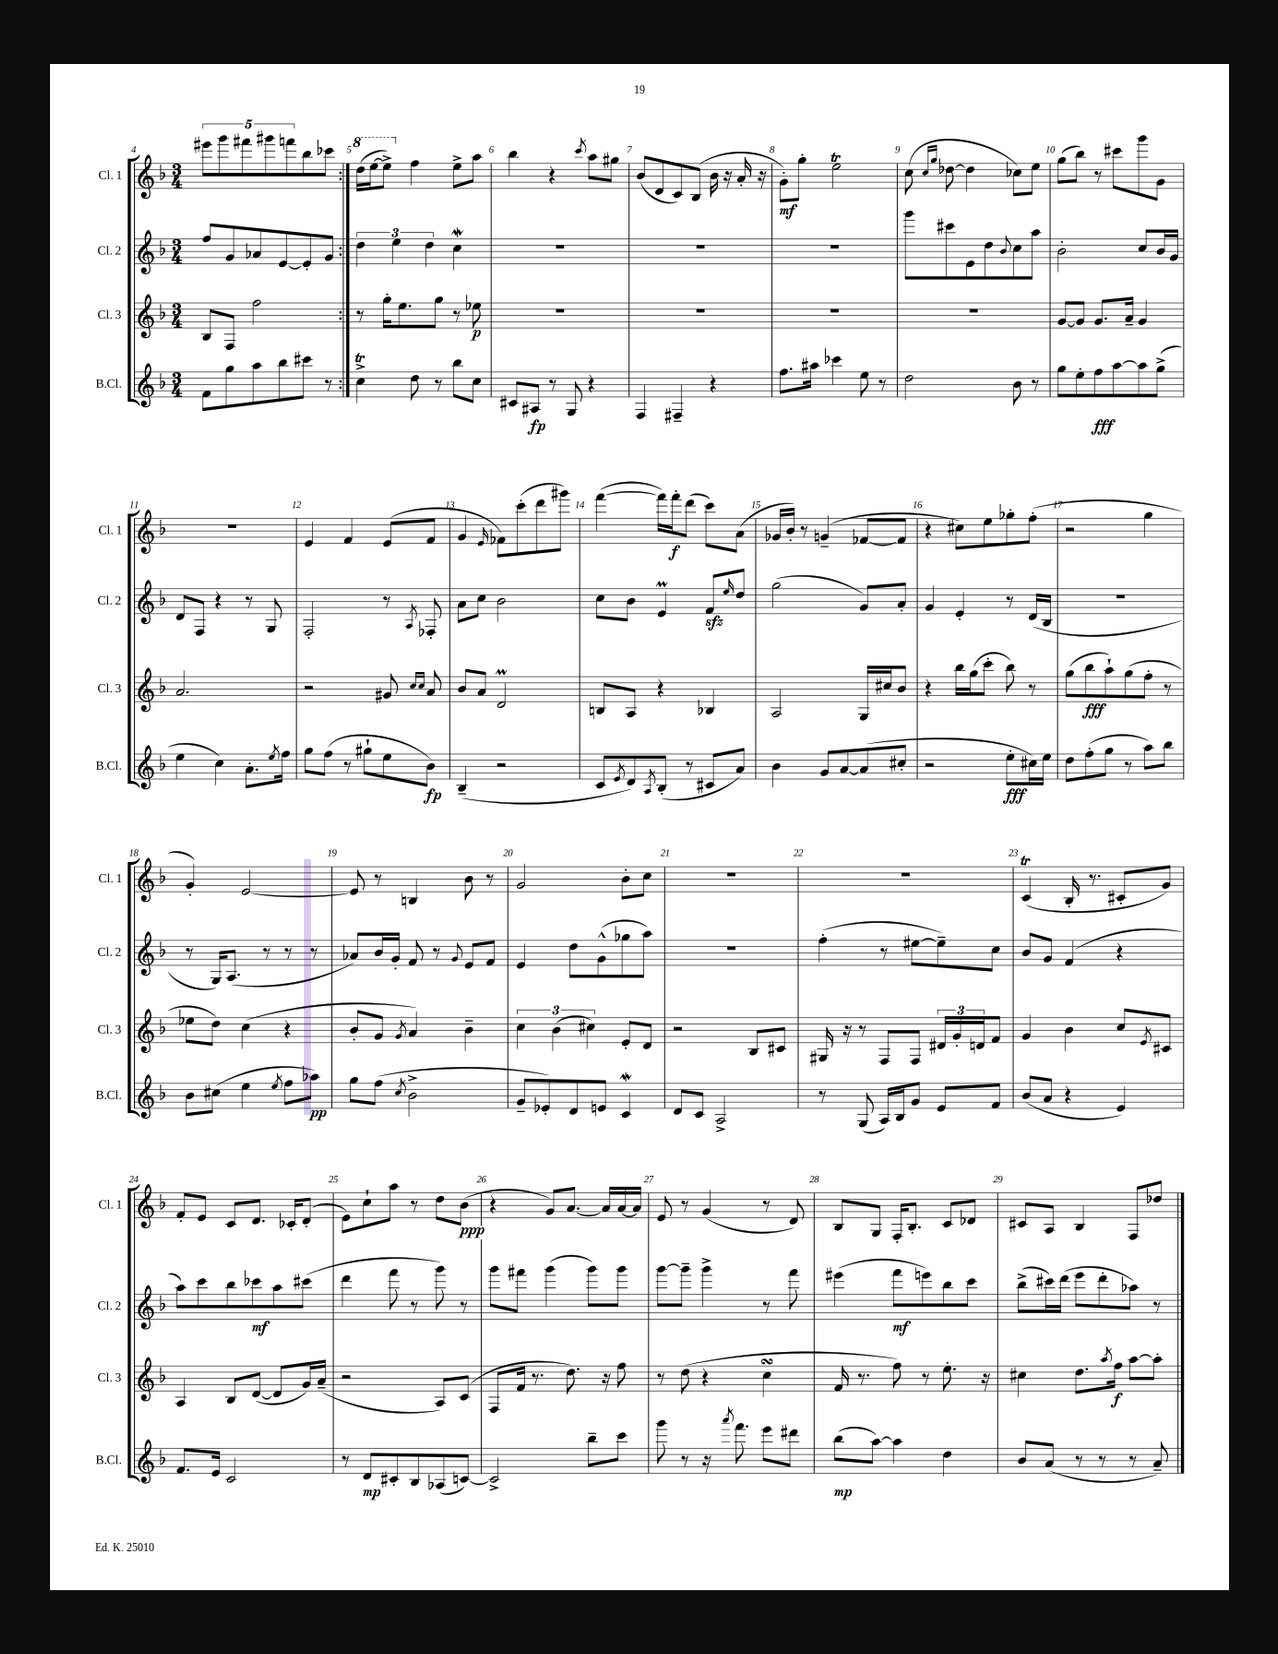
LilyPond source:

<<
\new StaffGroup <<
\new Staff = "s0" \with { instrumentName = "Cl. 1" shortInstrumentName = "Cl. 1" } {
    \clef treble \key f \major \numericTimeSignature \time 3/4
    \repeat volta 2 { \tuplet 5/4 { eis'''8 g'''8 fis'''8 gis'''8 f'''8 } bes''8 ces'''8 | }
    \ottava #1 d'''16( e'''16~ e'''8->) \ottava #0 f''4 e''8-> a''8 |
    bes''4 r4 \acciaccatura { c'''8 } a''8 gis''8 |
    bes'8( d'8 c'8) bes8( bes'16 r16 a'16-. r16 |
    g'8-.\mf) g''8-. e''2\trill |
    c''8( \grace { c''16 g''16 } des''8~ des''4 ces''8) e''8 |
    g''8( bes''8) r8 cis'''8 g'''8 g'8 |
    R2. |
    e'4 f'4 e'8( f'8 |
    g'4 \grace { e'16 } fes'8) c'''8-.( d'''8 gis'''8) |
    f'''4~( f'''16) f'''16-.\f d'''8( c'''8) a'8( |
    ges'16 bes'16-.) r8 g'4--( fes'8~ fes'8 |
    r4 cis''8) e''8 ges''8-. f''8-.( |
    r2 g''4 |
    g'4-.) e'2~ |
    e'8 r8 b4 bes'8 r8 |
    g'2 bes'8-. c''8 |
    R2. |
    R2. |
    c'4\trill( bes16-. r8. cis'8-. g'8) |
    f'8-. e'8 c'8 d'8. ces'16-. d'8-.( |
    e'8) c''8-! a''8 r8 d''8 bes'8\ppp( |
    r4 g'8) a'8.~ a'16 a'16~ a'16 |
    e'8 r8 g'4( r8 d'8) |
    bes8 g8 f16-. bes8.-. c'8 des'8 |
    cis'8 a8 bes4 f8 des''8 \bar "|." |
}
\new Staff = "s1" \with { instrumentName = "Cl. 2" shortInstrumentName = "Cl. 2" } {
    \clef treble \key f \major \numericTimeSignature \time 3/4
    \repeat volta 2 { f''8 g'8 aes'8 e'8~ e'8-. g'8 | }
    \tuplet 3/2 { d''4 e''4 d''4 } c''4\mordent |
    R2. |
    R2. |
    R2. |
    g'''8 cis'''8 e'8 d''8 \appoggiatura { bes'8 } c''8 a''8 |
    bes'2-. c''8 bes'16 g'16 |
    d'8 f8 r4 r8 g8 |
    f2-. r8 \acciaccatura { a8 } fes8-. |
    a'8 c''8 bes'2 |
    c''8 bes'8 e'4\prall f'8\sfz \grace { e''16 } d''8 |
    g''2( g'8) a'8-. |
    g'4 e'4-. r8 d'16( bes16 |
    R2. |
    r8 g16) a8.( r8 r8 r8 |
    aes'8) bes'16 g'16-. f'8 r8 \appoggiatura { g'8 } e'8 f'8 |
    e'4 d''8 g'8-^( ges''8 a''8) |
    R2. |
    f''4-.( r8 eis''8~ eis''8--) c''8 |
    bes'8 g'8 f'4( r4 |
    a''8) c'''8 bes''8 ces'''8\mf a''8 cis'''8( |
    d'''4 f'''8 r8 g'''8) r8 |
    g'''8 fis'''8 g'''4( g'''8) g'''8 |
    g'''8~ g'''8-- g'''4-> r8 f'''8 |
    eis'''4( f'''8\mf e'''8) bes''8 c'''8 |
    bes''8->( cis'''16) d'''16( e'''8 d'''8-. aes''8) r8 \bar "|." |
}
\new Staff = "s2" \with { instrumentName = "Cl. 3" shortInstrumentName = "Cl. 3" } {
    \clef treble \key f \major \numericTimeSignature \time 3/4
    \repeat volta 2 { bes8 f8 f''2 | }
    r8 g''16-. e''8. g''8 r8 ees''8\p |
    R2. |
    R2. |
    R2. |
    R2. |
    g'8~ g'8 g'8. a'16-- g'4 |
    a'2. |
    r2 gis'8 \grace { c''16 c''16 } a'8 |
    bes'8 a'8 d'2\prall |
    b8 a8 r4 bes4 |
    a2 g16 cis''16 bes'8 |
    r4 bes''16 g''16( c'''8-. bes''8) r8 |
    g''8( bes''8\fff a''8-!) g''8( f''8-. r8 |
    ees''8 d''8) c''4( r4 |
    bes'8-. g'8 \acciaccatura { g'8 } a'4) bes'4-- |
    \tuplet 3/2 { c''4 bes'4( cis''4) } e'8-. d'8 |
    r2 bes8 cis'8 |
    gis16 r16 r8 f8 f8 \tuplet 3/2 { dis'16 g'16-. d'16 } f'8 |
    g'4 bes'4 c''8 \acciaccatura { e'8 } cis'8 |
    a4 bes8 d'8~( d'8 g'16) a'16--( |
    r2 a8) c'8( |
    f8 f'16 r8. d''8.) r16 f''8 |
    r8 d''8( r4 c''4\turn |
    f'16 r8. f''8) r8 e''8.-. r16 |
    cis''4 d''8. \acciaccatura { a''8 } f''16\f a''8~ a''8-. \bar "|." |
}
\new Staff = "s3" \with { instrumentName = "B.Cl." shortInstrumentName = "B.Cl." } {
    \clef treble \key f \major \numericTimeSignature \time 3/4
    \repeat volta 2 { f'8 g''8 a''8 bes''8 cis'''8 r8 | }
    c''4->\trill d''8 r8 bes''8 c''8 |
    cis'8 ais8\fp r8 g8 r4 |
    f4 fis4-- r4 |
    f''8. ais''16 ces'''4 e''8 r8 |
    d''2 bes'8 r8 |
    g''8 e''8-. f''8\fff a''8~ a''8 g''8->( |
    e''4 c''4) a'8.-. \acciaccatura { e''8 } f''16 |
    g''8 f''8( r8 gis''8-! e''8 bes'8\fp) |
    bes4--( r2 |
    c'8 \acciaccatura { e'8 } d'8) \acciaccatura { a8 } bes8-.( r8 cis'8 a'8) |
    bes'4 g'8 a'8~ a'8( cis''8-. |
    r2 e''8-.\fff cis''16) e''16 |
    d''8 f''8-.( g''8 r8 a''8) bes''8 |
    bes'8 cis''8( e''4 \acciaccatura { e''8 } f''8 aes''8\pp) |
    g''8 f''8( \acciaccatura { c''8 } bes'2-> |
    g'8-- ees'8-.) d'8 e'8 c'4\mordent |
    d'8 c'8 a2-> |
    r8 g8( a16) bes16 g'8 e'8 f'8 |
    bes'8( a'8 r4 e'4) |
    f'8. e'16 c'2 |
    r8 d'8\mp cis'8-. bes8 aes8( c'8~) |
    c'2-> bes''8-- c'''8 |
    g'''8 r8 r16 \acciaccatura { a'''8 } f'''8. e'''8 dis'''8 |
    bes''8\mp( a''8~) a''4 d''4 |
    bes'8 a'8( r8 r8 r8 a'8--) \bar "|." |
}
>>
>>
\layout { \context { \Score currentBarNumber = #4 \override BarNumber.break-visibility = ##(#f #t #t) barNumberVisibility = #all-bar-numbers-visible } }
